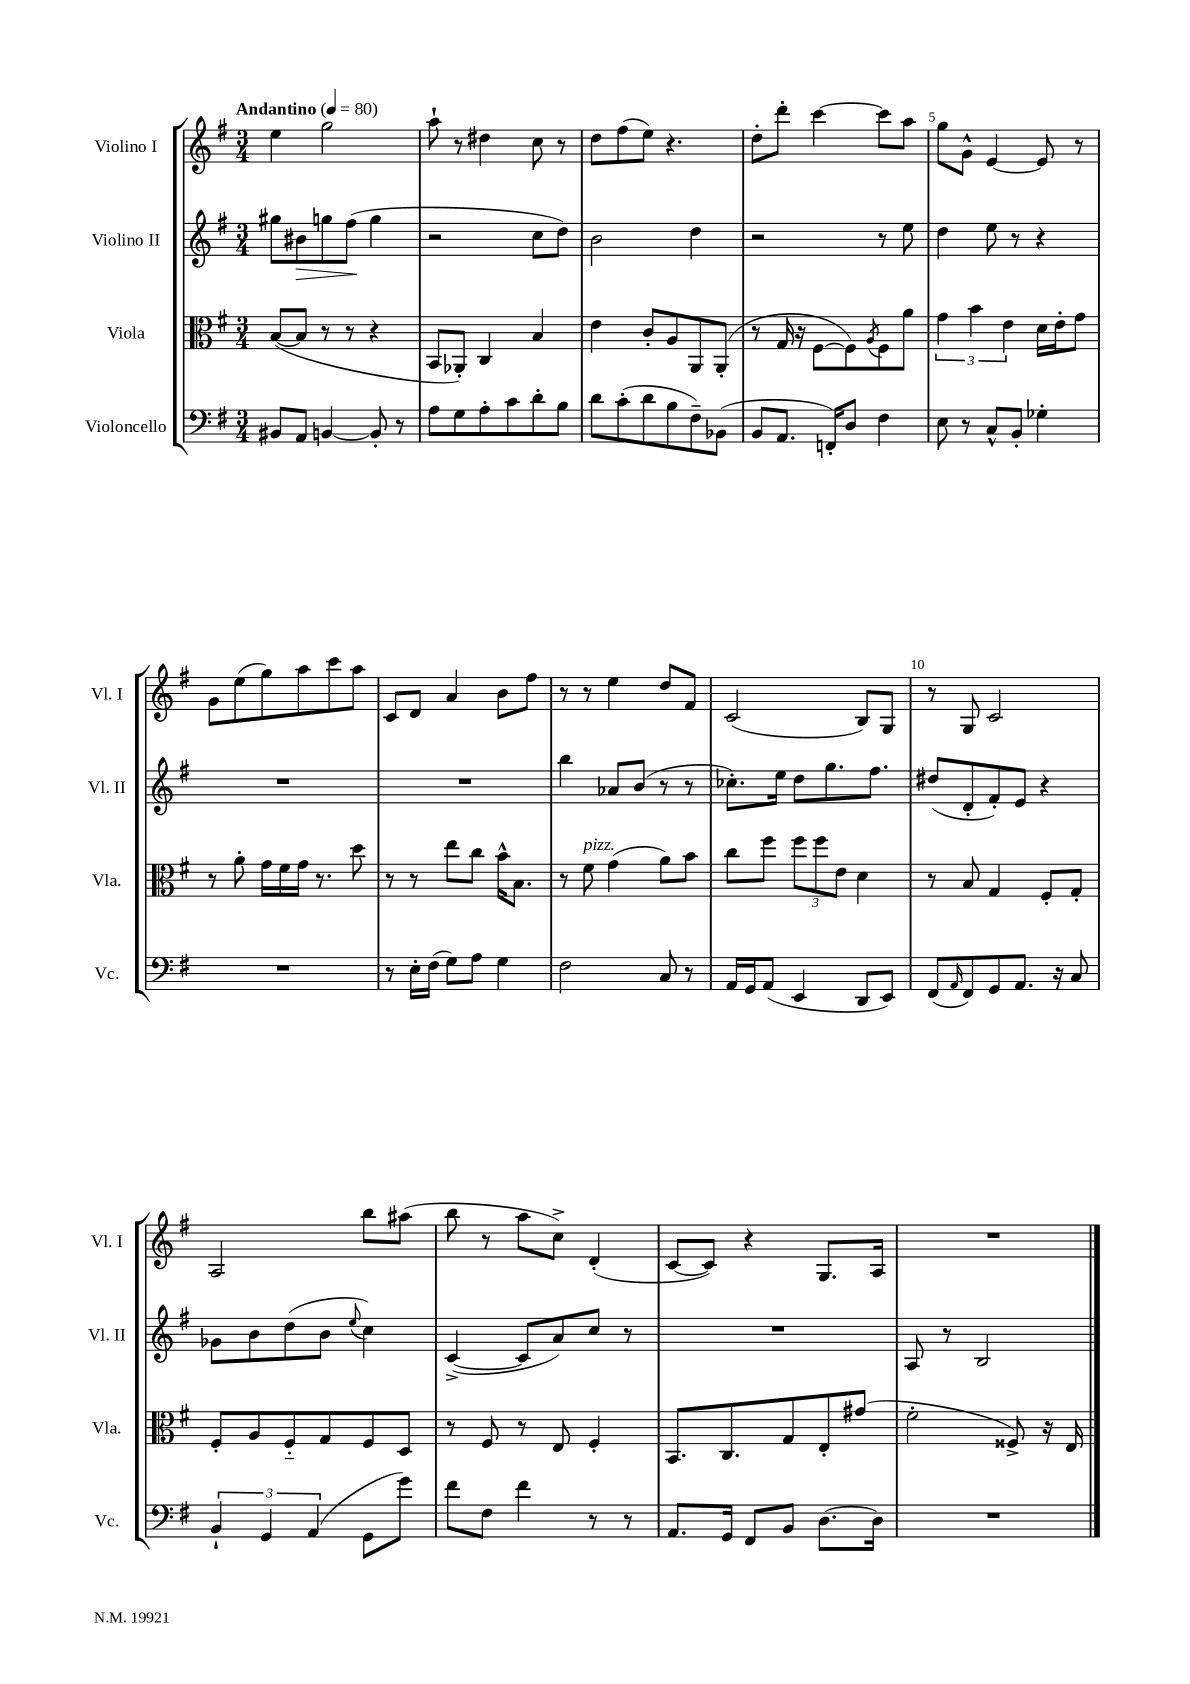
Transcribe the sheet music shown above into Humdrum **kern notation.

**kern	**kern	**kern	**kern
*staff4	*staff3	*staff2	*staff1
*clefF4	*clefC3	*clefG2	*clefG2
*k[f#]	*k[f#]	*k[f#]	*k[f#]
*M3/4	*M3/4	*M3/4	*M3/4
*MM80	*MM80	*MM80	*MM80
8BB#	([8B	8gg#	4ee
8AA	8B]	8b#	.
[4BB	8r	8gg	2gg
.	8r	(8ff#	.
8BB']	4r	4gg	.
8r	.	.	.
=	=	=	=
8A	8BB	2r	8aa`
8G	8AA-')	.	8r
8A'	4C	.	4dd#
8c	.	.	.
8d'	4B	8cc	8cc
8B	.	8dd)	8r
=	=	=	=
8d	4e	2b	8dd
(8c'	.	.	(8ff#
8d	8c'	.	8ee)
8B	8A	.	4.r
8F#~)	8AA	4dd	.
(8BB-	(8AA'	.	.
=	=	=	=
8BB	8r	2r	8dd'
8.AA	16G	.	8ddd'
.	16r	.	.
.	[8F#	.	[4ccc
16FF')	.	.	.
8D	8F#])	.	.
.	8qA	.	.
4F#	8F#	8r	8ccc]
.	8a	8ee	8aa
=	=	=	=
8E	6g	4dd	8gg
8r	.	.	8g^^
.	6b	.	.
8C^^	.	8ee	[4e
.	6e	.	.
8BB'	.	8r	.
4G-'	16d	4r	8e]
.	16e'	.	.
.	8g	.	8r
=	=	=	=
2.r	8r	2.r	8g
.	8a'	.	(8ee
.	16g	.	8gg)
.	16f#	.	.
.	16g	.	8aa
.	8.r	.	.
.	.	.	8ccc
.	8dd	.	8aa
=	=	=	=
8r	8r	2.r	8c
16E'	8r	.	8d
(16F#	.	.	.
8G)	8ee	.	4a
8A	8cc	.	.
4G	16b^^	.	8b
.	8.B	.	.
.	.	.	8ff#
=	=	=	=
2F#	8r	4bb	8r
.	8f#	.	8r
.	(4g	8a-	4ee
.	.	(8b	.
8C	8a)	8r	8dd
8r	8b	8r	8f#
=	=	=	=
16AA	8cc	8.cc-')	(2c
16GG	.	.	.
(8AA	8ff#	.	.
.	.	16ee	.
4EE	12ff#	8dd	.
.	12ff#	.	.
.	.	8.gg	.
.	12e	.	.
8DD	4d	.	8B)
.	.	8.ff#	.
8EE)	.	.	8G
=	=	=	=
(8FF#	8r	(8dd#	8r
16qqAA	.	.	.
8FF#)	8B	8d'	8G
8GG	4G	8f#')	2c
8.AA	.	8e	.
.	8F#'	4r	.
16r	.	.	.
8C	8G'	.	.
=	=	=	=
6BB`	8F#'	8g-	2A
.	8A	8b	.
6GG	.	.	.
.	8F#'~	(8dd	.
(6AA	.	.	.
.	8G	8b	.
.	.	8qqee	.
8GG	8F#	4cc)	8bb
8g)	8D	.	(8aa#
=	=	=	=
8f#	8r	([4c^	8bb
8F#	8F#	.	8r
4f#	8r	8c]	8aa
.	8E	8a)	8cc^)
8r	4F#'	8cc	(4d'
8r	.	8r	.
=	=	=	=
8.AA	8.BB	2.r	[8c
.	.	.	8c])
16GG	8.C	.	.
8FF#	.	.	4r
8BB	8G	.	.
[8.D	8E'	.	8.G
.	(8g#	.	.
16D]	.	.	16A
=	=	=	=
2.r	2f#'	8A	2.r
.	.	8r	.
.	.	2B	.
.	8F##^)	.	.
.	16r	.	.
.	16E	.	.
==	==	==	==
*-	*-	*-	*-
